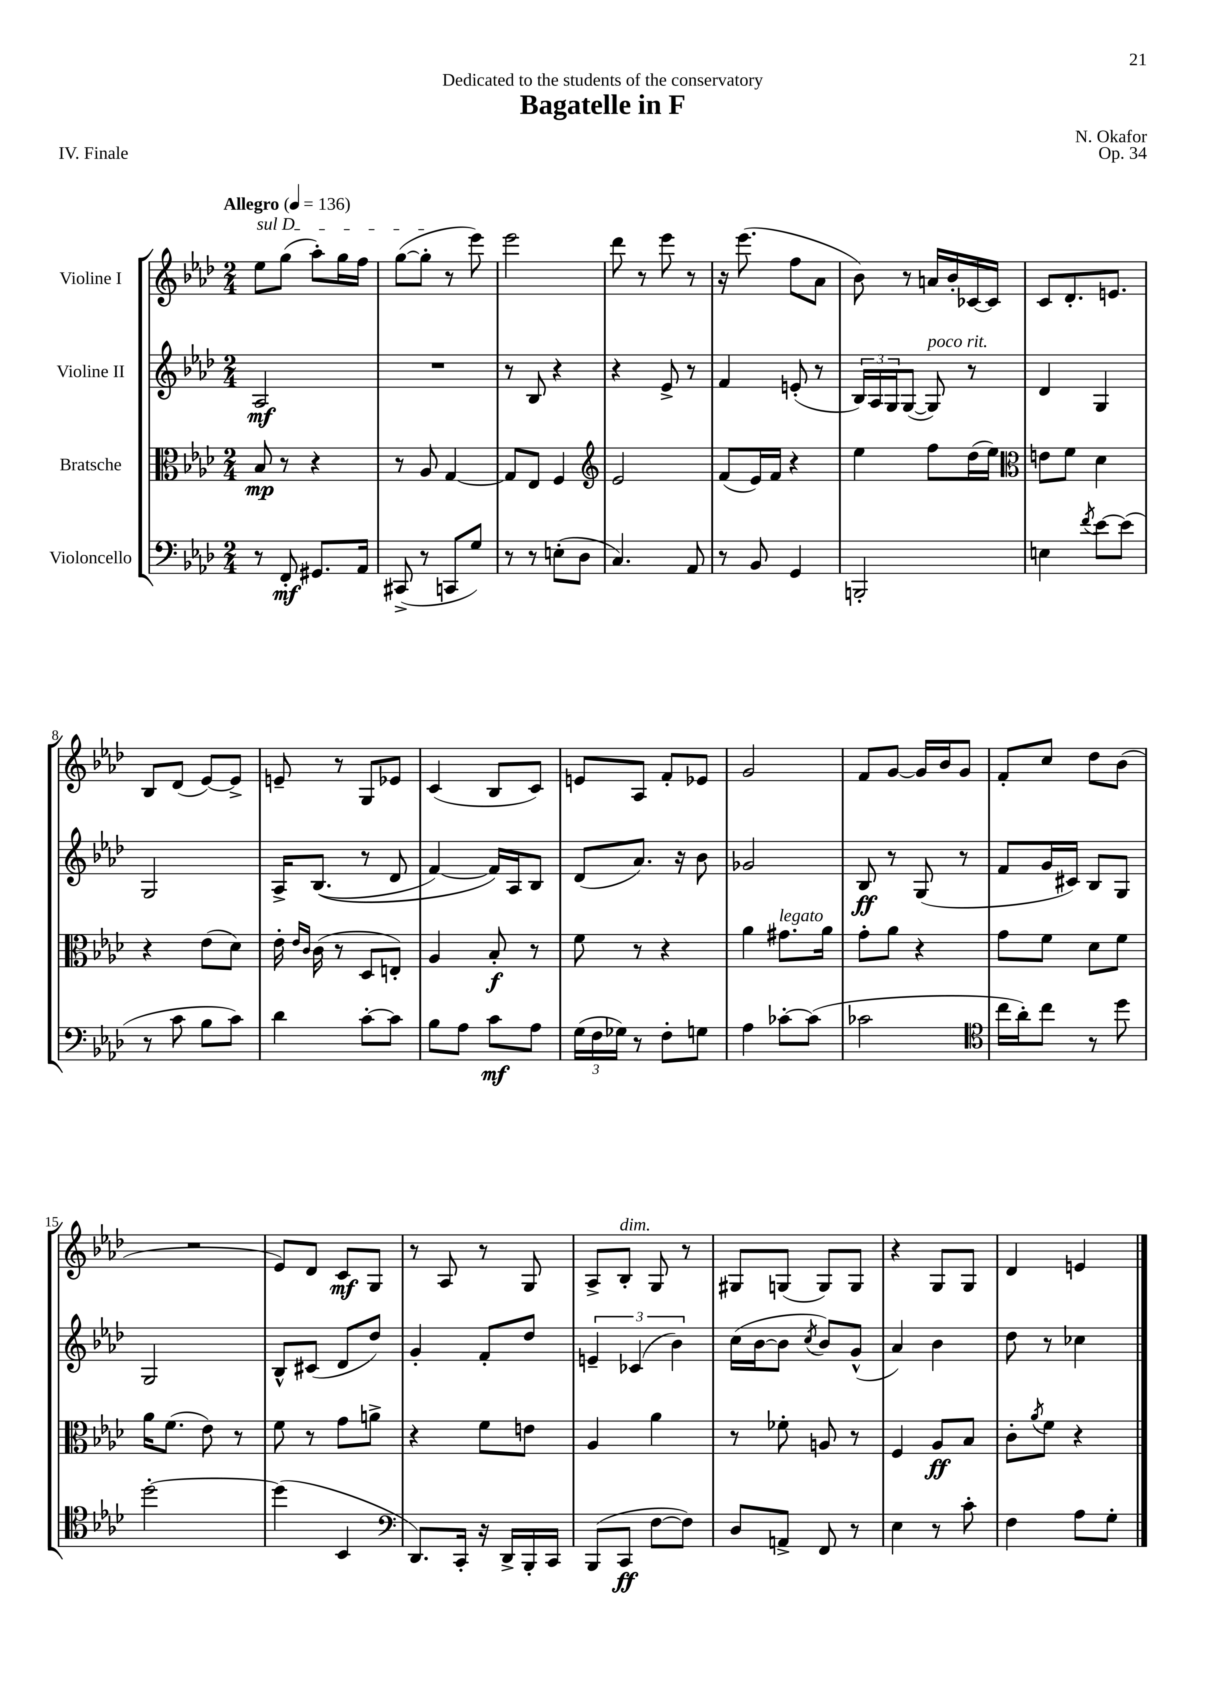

**kern	**kern	**kern	**kern
*staff4	*staff3	*staff2	*staff1
*clefF4	*clefC3	*clefG2	*clefG2
*k[b-e-a-d-]	*k[b-e-a-d-]	*k[b-e-a-d-]	*k[b-e-a-d-]
*M2/4	*M2/4	*M2/4	*M2/4
*MM136	*MM136	*MM136	*MM136
8r	8B-/	2A-/	8ee-\L
8FF'/	8r	.	(8gg\J
8.GG#/L	4r	.	8aa-'\L)
.	.	.	16gg\L
16AA-/Jk	.	.	16ff\JJ
=	=	=	=
(8CC#^/	8r	2r	([8gg\L
8r	8A-/	.	8gg'\]J
8CC/L	[4G/	.	8r
8G/J)	.	.	8eee-\)
=	=	=	=
8r	8G/]L	8r	2eee-\
8r	8E-/J	8B-/	.
(8E'\L	4F/	4r	.
8D-\J	.	.	.
=	=	=	=
*	*clefG2	*	*
4.C/)	2e-/	4r	8ddd-\
.	.	.	8r
.	.	8e-^/	8eee-\
8AA-/	.	8r	8r
=	=	=	=
8r	(8f/L	4f/	16r
.	.	.	(8.eee-\
8BB-/	16e-/L)	.	.
.	16f/JJ	.	.
4GG/	4r	(8e'/	8ff\L
.	.	8r	8a-\J
=	=	=	=
2BBB'/	4ee-\	24B-/LL)	8b-\)
.	.	24A-/	.
.	.	24G/J	.
.	.	([8G/J	8r
.	8ff\L	8G/])	16a/LL
.	.	.	16b-'/
.	(16dd-\L	8r	[16c-/
.	16ee-\JJ)	.	16c-/]JJ
=	=	=	=
*	*clefC3	*	*
4E\	8e\L	4d-/	8c/L
.	8f\J	.	8.d-'/
8qf/	.	.	.
[8e-\L	4d-\	4G/	.
.	.	.	8.e/J
(8e-\]J	.	.	.
=	=	=	=
8r	4r	2G/	8B-/L
8c\	.	.	(8d-/J
8B-\L	(8e-\L	.	[8e-/L)
8c\J)	8d-\J)	.	8e-^/]J
=	=	=	=
4d-\	16e-'\	16A-^/LK	8e~/
.	16qqe-/LL	.	.
.	16qqc/JJ	.	.
.	(16c\	&((8.B-/J	.
.	8r	.	8r
[8c'\L	8D-/L	8r	8G/L
8c\]J	8E'/J)	8d-/	8e-/J
=	=	=	=
8B-\L	4A-/	[4f/)	(4c/
8A-\J	.	.	.
8c\L	8B-'/	16f/]LL&)	8B-/L
.	.	16A-/J	.
8A-\J	8r	8B-/J	8c/J)
=	=	=	=
(24G\LL	8f\	(8d-/L	8e/L
24F\	.	.	.
24G-\JJ)	.	.	.
8r	8r	8.a-/J)	8A-/J
8F'\L	4r	.	8f'/L
.	.	16r	.
8G\J	.	8b-\	8e-/J
=	=	=	=
4A-\	4a-\	2g-/	2g/
[8c-'\L	8.g#\L	.	.
(8c-\]J	.	.	.
.	16a-\Jk	.	.
=	=	=	=
2c-\	8g'\L	8B-/	8f/L
.	8a-\J	8r	[8g/J
.	4r	(8G/	16g/]LL
.	.	.	16b-/J
.	.	8r	8g/J
=	=	=	=
*clefC4	*	*	*
16cc\LL	8g\L	8f/L	8f'/L
16a-'\J)	.	.	.
8cc\J	8f\J	16g/L	8cc/J
.	.	16c#/JJ)	.
8r	8d-\L	8B-/L	8dd-\L
8dd-\	8f\J	8G/J	(8b-\J
=	=	=	=
[2dd-'\	16a-\LK	2G/	2r
.	(8.f\J	.	.
.	8e-\)	.	.
.	8r	.	.
=	=	=	=
(4dd-\]	8f\	8B-^^/L	8e-/L)
.	8r	(8c#/J	8d-/J
4BB-/	8g\L	8d-/L	8c/L
.	8a^\J	8dd-/J)	8G/J
=	=	=	=
*clefF4	*	*	*
8.DD-/L)	4r	4g'/	8r
.	.	.	8A-/
16CC'/Jk	.	.	.
16r	8f\L	8f'/L	8r
16DD-^/LL	.	.	.
16BBB-'/	8e\J	8dd-/J	8G/
16CC/JJ	.	.	.
=	=	=	=
(8BBB-/L	4A-/	6e~/	8A-^/L
8CC/J	.	.	8B-'/J
.	.	(6c-/	.
[8F\L	4a-\	.	8G/
.	.	6b-\)	.
8F\]J)	.	.	8r
=	=	=	=
8D-/L	8r	(16cc\LL	8G#/L
.	.	[16b-\J	.
8AA^/J	8f-'\	8b-\]J	(8G/J
.	.	8qcc/	.
8FF/	8A/	8b-/L)	8G/L)
8r	8r	(8g^^/J	8G/J
=	=	=	=
4E-\	4F/	4a-/)	4r
8r	8A-/L	4b-\	8G/L
8c'\	8B-/J	.	8G/J
=	=	=	=
4F\	8c'\L	8dd-\	4d-/
.	8qa-/	.	.
.	8f\J	8r	.
8A-\L	4r	4cc-\	4e/
8G'\J	.	.	.
==	==	==	==
*-	*-	*-	*-
